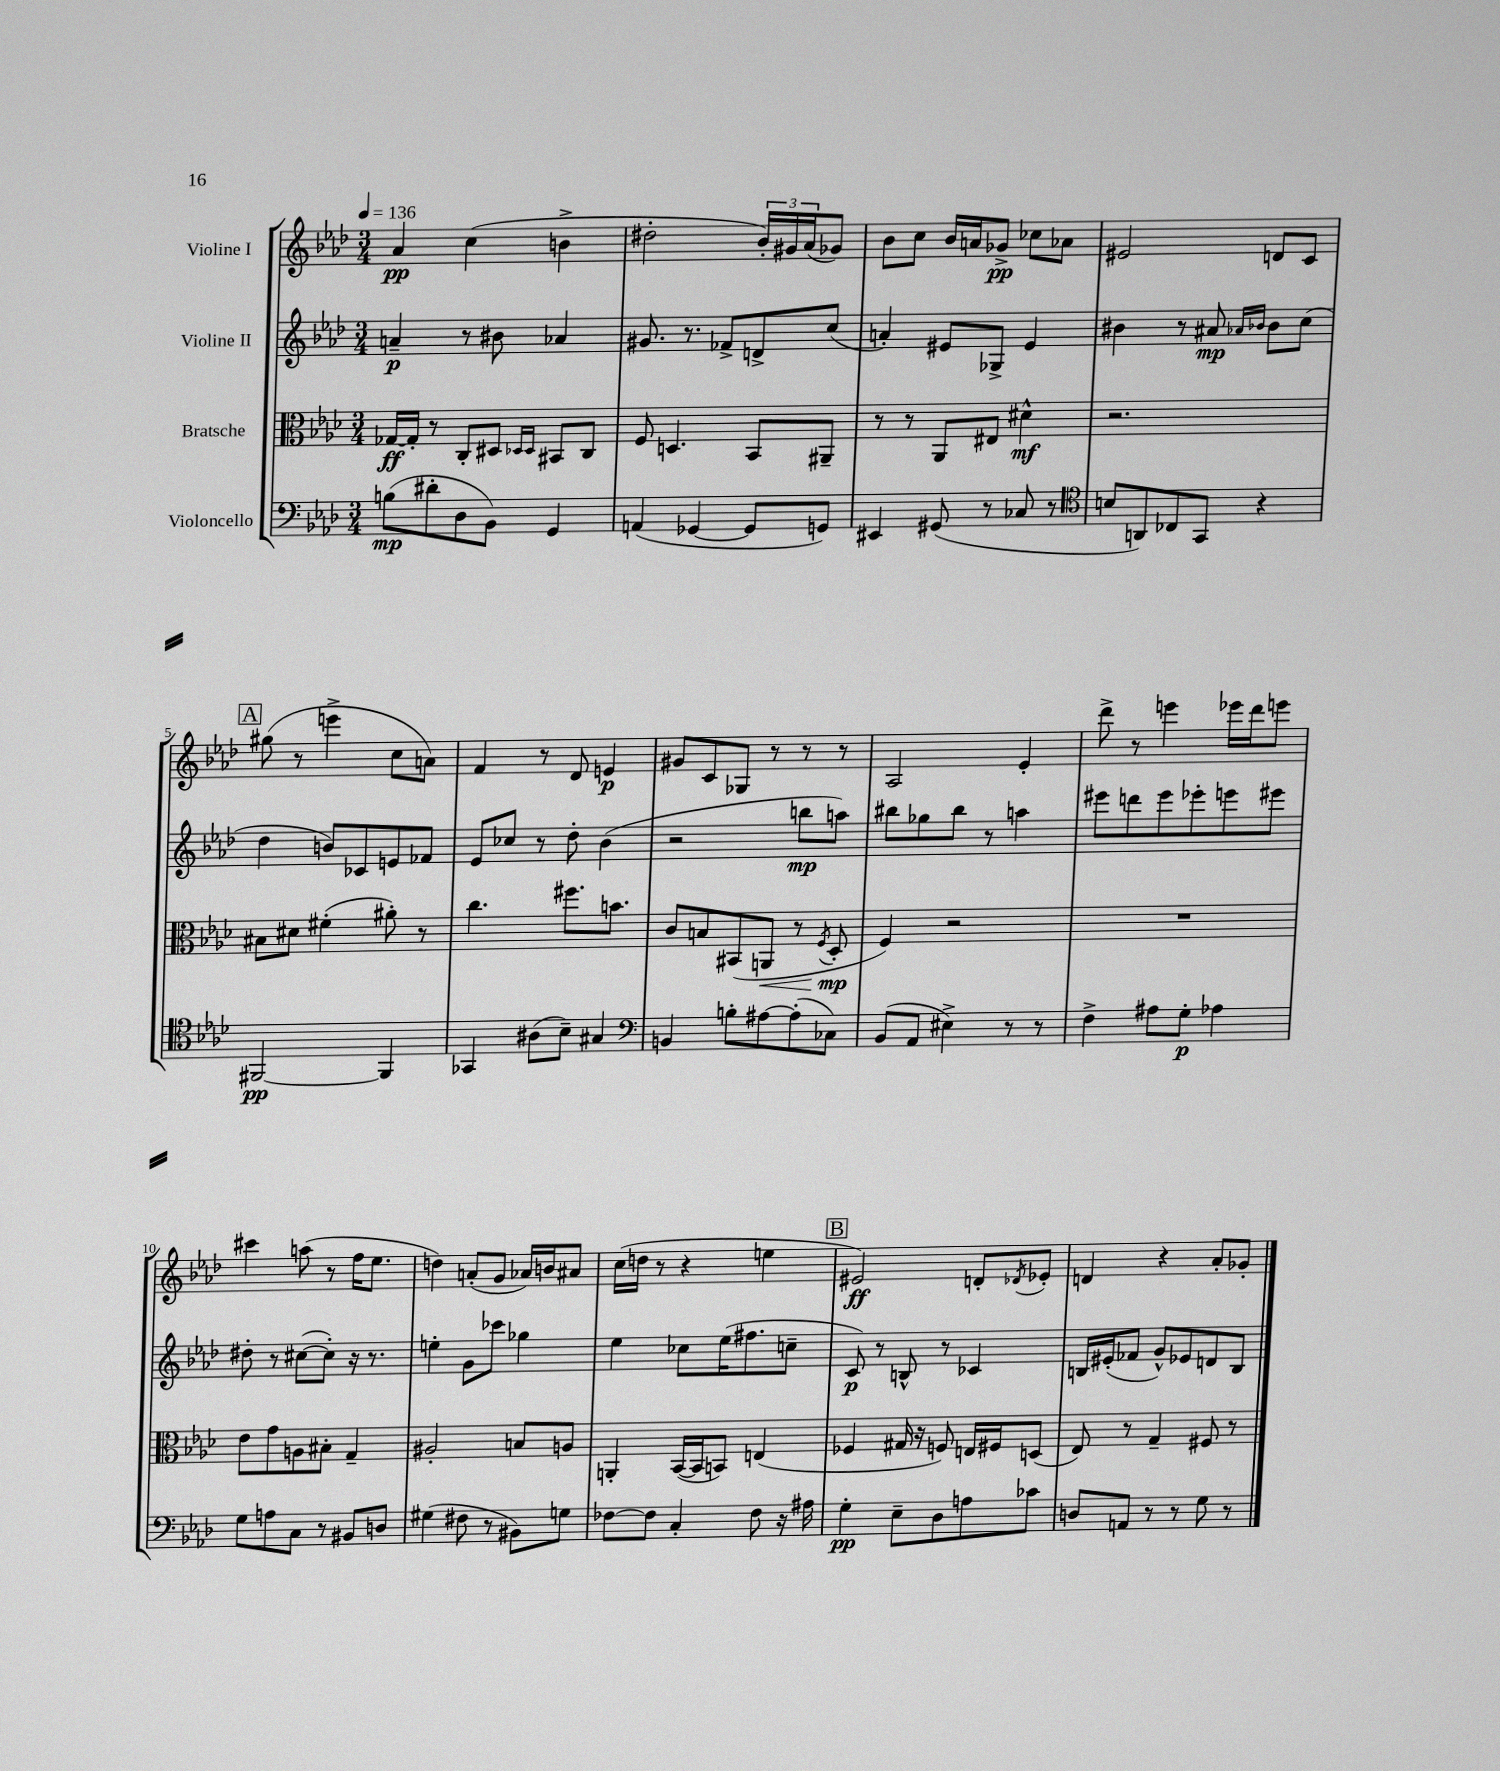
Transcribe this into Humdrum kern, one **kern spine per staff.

**kern	**kern	**kern	**kern
*staff4	*staff3	*staff2	*staff1
*clefF4	*clefC3	*clefG2	*clefG2
*k[b-e-a-d-]	*k[b-e-a-d-]	*k[b-e-a-d-]	*k[b-e-a-d-]
*M3/4	*M3/4	*M3/4	*M3/4
*MM136	*MM136	*MM136	*MM136
(8B	[16G-	4a~	4a-
.	16G-']	.	.
8d#'	8r	.	.
8D-	8C'	8r	(4cc
8BB-)	8D#	8b#	.
.	16qqD-	.	.
.	16qqD-	.	.
4GG	8BB#	4a-	4b^
.	8C	.	.
=	=	=	=
(4AA	8F	8.g#	2dd#'
.	4.D	.	.
.	.	8.r	.
[4GG-	.	.	.
.	.	8f-^	.
8GG-]	8BB-	8d^	24b-')
.	.	.	24g#
.	.	.	(24a-
8GG)	8AA#~	(8cc	8g-)
=	=	=	=
4EE#	8r	4a')	8b-
.	8r	.	8cc
(8GG#	8AA-	8e#	16b-
.	.	.	16a
8r	8E#	8G-^	8g-^
8C-	4d#^^	4e#	8cc-
8r	.	.	8a-
=	=	=	=
*clefC4	*	*	*
8B	2.r	4b#	2e#
8AA)	.	.	.
8C-	.	8r	.
8GG	.	8a#	.
.	.	16qqa-	.
.	.	16qqb-	.
4r	.	8b-	8d
.	.	(8cc	8c
=	=	=	=
[2FF#	8B#	4dd-	(8gg#
.	8d#	.	8r
.	(4f#'	8b)	4eee^
.	.	8c-	.
4FF#]	8a#')	8e	8cc
.	8r	8f-	8a)
=	=	=	=
4GG-	4.cc	8e-	4f
.	.	8cc-	.
(8A#	.	8r	8r
8B-~)	8.ff#	8dd-'	8d-
4G#	.	(4b-	4e
.	8.b	.	.
=	=	=	=
*clefF4	*	*	*
4BB	8c	2r	8g#
.	8B	.	8c
8B'	(8BB#	.	8G-
[8A#	8AA	.	8r
(8A#']	8r	8bb	8r
.	8qF	.	.
8C-)	8D-'	8aa)	8r
=	=	=	=
(8BB-	4F)	8bb#	2A-
8AA-	.	8gg-	.
4E#^)	2r	8bb#	.
.	.	8r	.
8r	.	4aa	4e-'
8r	.	.	.
=	=	=	=
4F^	2.r	8eee#	8ddd-^
.	.	8ddd	8r
8A#	.	8eee#	4eee
8G'	.	8eee-'	.
4A-	.	8eee	16eee-
.	.	.	16ddd-
.	.	8eee#	8eee
=	=	=	=
8G	8e-	8dd#'	4ccc#
8A	8g	8r	.
8C	8A	([8cc#	(8aa
8r	8B#'	8cc#'])	8r
8BB#	4G~	16r	16ff
.	.	8.r	8.ee-
8D	.	.	.
=	=	=	=
(4G#	2A#'	4ee'	4dd)
8F#	.	8g	(8a'
8r	.	8ccc-	8g
8BB#)	8B	4gg-	16a-)
.	.	.	16b
8G	8A	.	8a#
=	=	=	=
[8F-	4AA'	4ee-	(16cc
.	.	.	16dd
8F-]	.	.	8r
4C'	([16BB-	8cc-	4r
.	16BB-]	.	.
.	8BB)	(16ee-	.
.	.	8.ff#	.
8F-	(4E	.	4ee
16r	.	8cc~	.
16A#	.	.	.
=	=	=	=
4G'	4F-	8c)	2e#)
.	.	8r	.
8E-~	16G#	8B^^	.
.	16r	.	.
8D-	8F)	8r	.
8A	16E	4c-	8d'
.	16F#	.	.
.	.	.	8qd-
8c-	(8D	.	8e-'
=	=	=	=
8D	8E-)	16B	4d
.	.	(16e#'	.
8AA	8r	8f-	.
8r	4G~	8g^^)	4r
8r	.	8e-	.
8G	8F#	8d	8a-'
8r	8r	8B	8g-'
==	==	==	==
*-	*-	*-	*-
